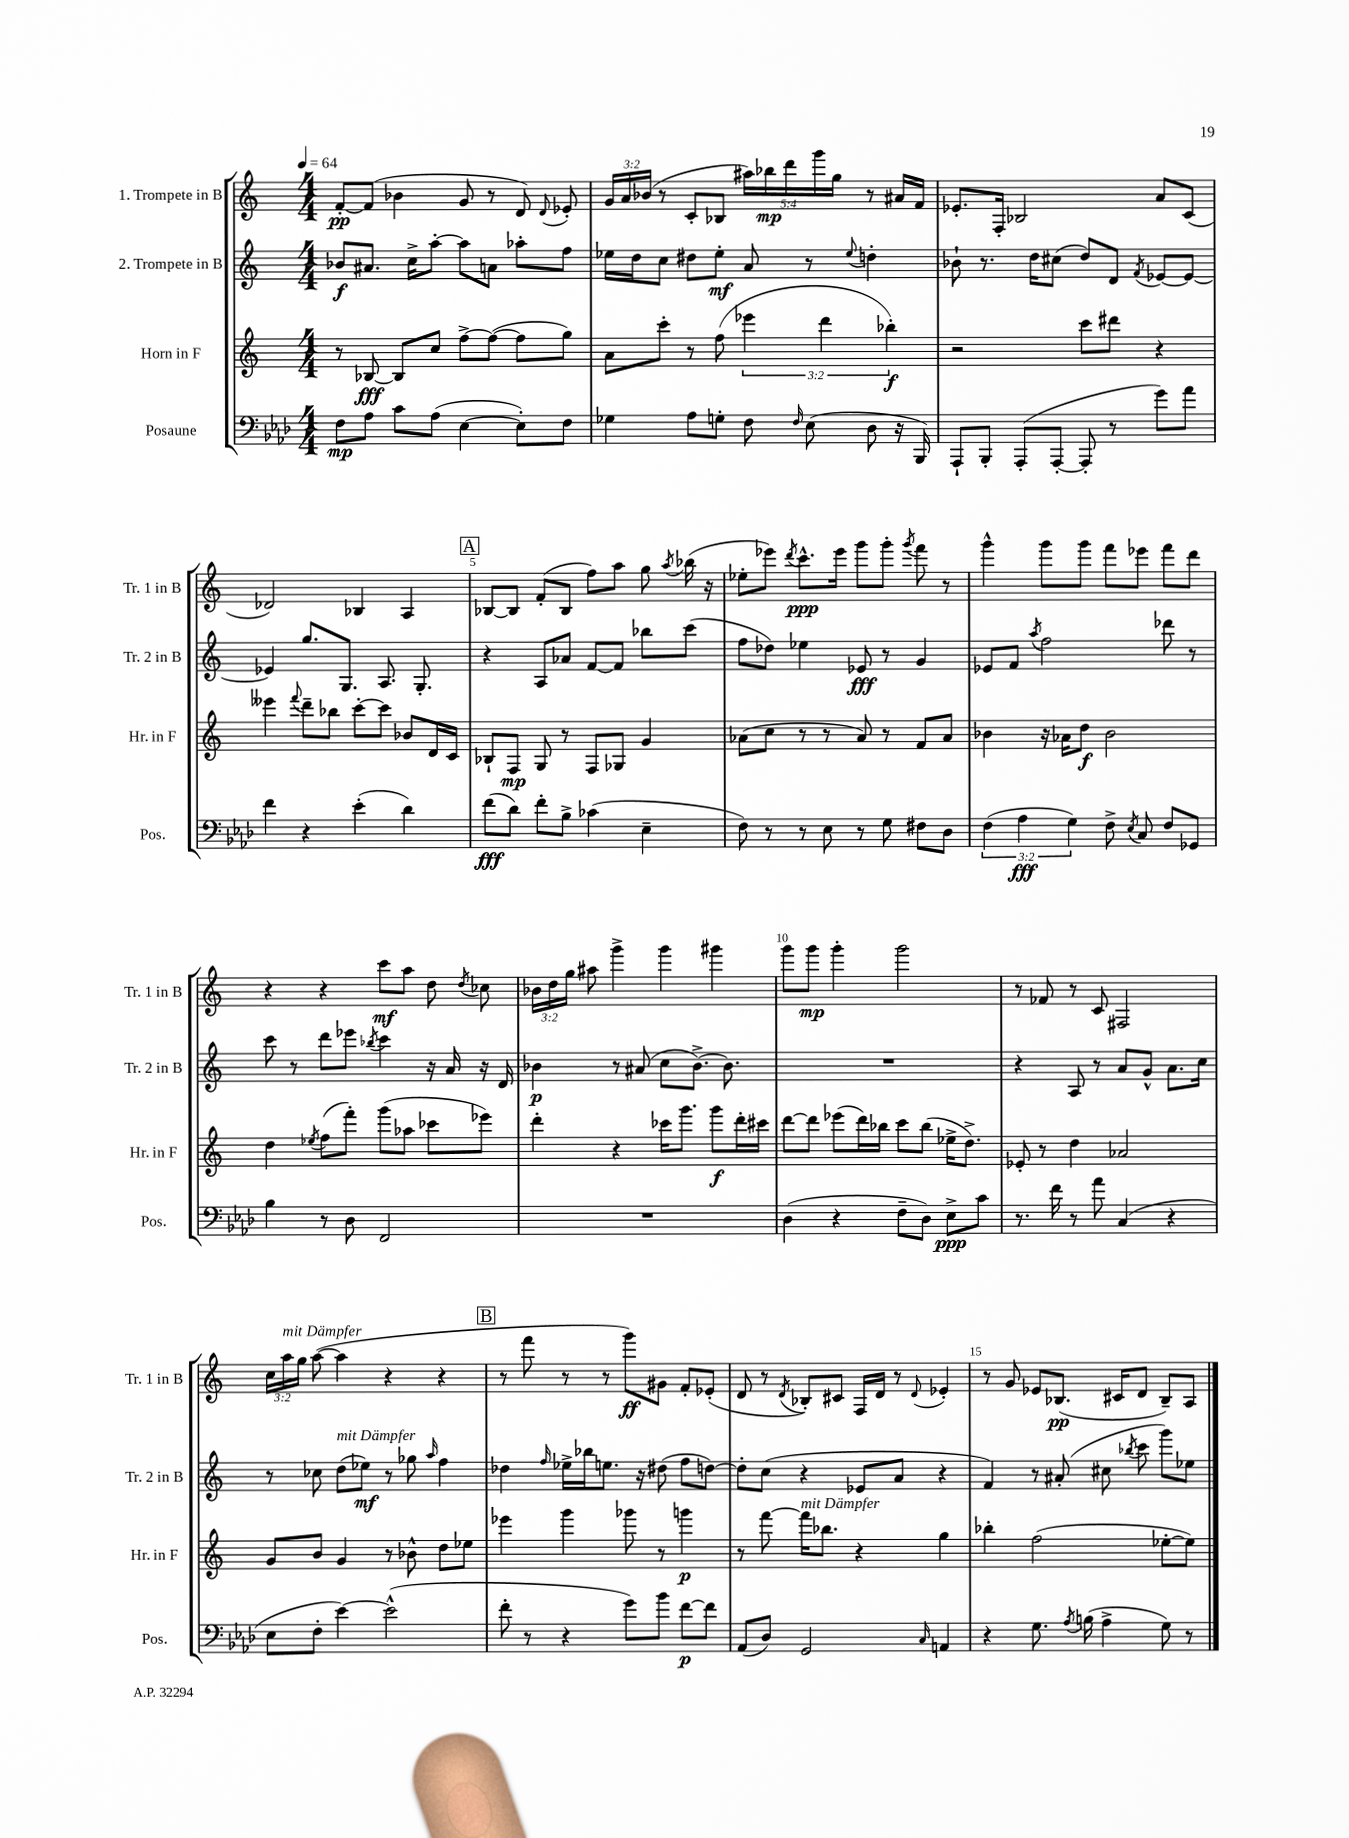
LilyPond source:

<<
\new StaffGroup <<
\new Staff = "s0" \with { instrumentName = "1. Trompete in B" shortInstrumentName = "Tr. 1 in B" } {
    \clef treble \key c \major \numericTimeSignature \time 4/4 \override Staff.TupletNumber.text = #tuplet-number::calc-fraction-text \tempo 4 = 64
    \autoBeamOff f'8[~-.\pp f'8]( bes'4 g'8 r8 d'8) \appoggiatura { d'8 } ees'8-. |
    \tuplet 3/2 { g'16[ a'16 bes'16]( } r8 c'8[-. bes8] \tuplet 5/4 { ais''16[) bes''16\mp d'''16 g'''16 g''16] } r8 ais'16[ f'16] |
    ees'8.[-. f16]-. bes2 a'8[ c'8]( |
    des'2) bes4 a4 |
    \mark \markup { \box "A" } bes8[~ bes8] f'8[-.( bes8] f''8[) a''8] g''8 \acciaccatura { a''8 } bes''16( r16 |
    ees''8[-. ees'''8]) \acciaccatura { d'''8 } c'''8.[-^\ppp ees'''16] g'''8[ g'''8]-. \acciaccatura { g'''8 } f'''8 r8 |
    g'''4-^ g'''8[ g'''8] f'''8[ ees'''8] f'''8[ d'''8] |
    r4 r4 c'''8[\mf a''8] d''8 \acciaccatura { d''8 } ces''8 |
    \tuplet 3/2 { bes'16[ d''16 g''16] } ais''8 g'''4-> g'''4 gis'''4 |
    g'''8[ g'''8]\mp g'''4-. g'''2 |
    r8 fes'8 r8 c'8 fis2 |
    \tuplet 3/2 { c''16[ a''16^\markup { \italic "mit Dämpfer" } g''16] } a''8~( a''4 r4 r4 |
    \mark \markup { \box "B" } r8 f'''8 r8 r8 g'''8[\ff) gis'8] f'8[-. ees'8]-.( |
    d'8 r8 \acciaccatura { d'8 } bes8[-.) cis'8] f16[ d'16] r8 \appoggiatura { d'8 } ees'4-. |
    r8 g'8 ees'8[ bes8.]\pp( cis'16[ d'8] bes8[--) a8] \bar "|." |
}
\new Staff = "s1" \with { instrumentName = "2. Trompete in B" shortInstrumentName = "Tr. 2 in B" } {
    \clef treble \key c \major \numericTimeSignature \time 4/4
    \autoBeamOff bes'8[\f ais'8.] c''16[-> a''8]~-. a''8[ a'8] aes''8[-. f''8] |
    ees''16[ d''16 c''8] dis''8[ ees''8]-.\mf a'8 r8 \appoggiatura { ees''8 } d''4-. |
    bes'8-! r8. d''16[ cis''8]( d''8[) d'8] \acciaccatura { f'8 } ees'8[~ ees'8]~ |
    ees'4 g''8.[ g8.] a8. g8.-. |
    \mark \markup { \box "A" } r4 a8[ aes'8] f'8[~ f'8] bes''8[ c'''8]( |
    f''8[ des''8]) ees''4 ees'8\fff r8 g'4 |
    ees'8[ f'8] \acciaccatura { a''8 } f''2 des'''8 r8 |
    c'''8 r8 d'''8[ ees'''8] \acciaccatura { bes''8 } c'''4 r16 a'16 r16 d'16 |
    bes'4\p r8 ais'8( c''8[ bes'8.]~->) bes'8. |
    R1 |
    r4 a8 r8 a'8[ g'8]-^ a'8.[ c''16] |
    r8 ces''8 d''8[^\markup { \italic "mit Dämpfer" }( ees''8]\mf) r8 ges''8 \grace { a''16 } f''4 |
    \mark \markup { \box "B" } des''4 \grace { f''16 } ees''16[-> bes''16 e''8.] r16 dis''8( f''8[ d''8]~) |
    d''8[-. c''8]( r4 ees'8[ a'8] r4 |
    f'4) r8 ais'8-.( cis''8 \acciaccatura { bes''8 } c'''8 g'''8[) ees''8] \bar "|." |
}
\new Staff = "s2" \with { instrumentName = "Horn in F" shortInstrumentName = "Hr. in F" } {
    \clef treble \key c \major \numericTimeSignature \time 4/4 \override Staff.TupletNumber.text = #tuplet-number::calc-fraction-text
    \autoBeamOff r8 bes8~\fff bes8[ c''8] f''8[~-> f''8]~( f''8[ g''8]) |
    a'8[ c'''8]-. r8 f''8( \tuplet 3/2 { ees'''4 d'''4 bes''4-.\f) } |
    r2 c'''8[ dis'''8] r4 |
    eeses'''4 \appoggiatura { f'''8 } d'''8[-- bes''8] c'''8[~-. c'''8] bes'8[ d'16 c'16] |
    \mark \markup { \box "A" } bes8[-! f8]\mp g8 r8 f8[ ges8] g'4 |
    aes'8[( c''8] r8 r8 aes'8) r8 f'8[ aes'8] |
    bes'4 r16 aes'16[ d''8]\f bes'2 |
    d''4 \acciaccatura { ees''8 } f''8[( f'''8]-.) g'''8[( aes''8] ces'''8[ ees'''8]) |
    d'''4-. r4 ces'''16[ g'''8.] g'''8[\f d'''16-. cis'''16] |
    d'''8[~ d'''8] ees'''8[( d'''16) bes''16] c'''8[ bes''8]( ees''16[-> d''8.]->) |
    ees'8-. r8 d''4 aes'2 |
    g'8[ b'8] g'4 r8 bes'8-^ d''8[ ees''8] |
    \mark \markup { \box "B" } ees'''4 g'''4 ges'''8 r8 g'''4\p |
    r8 f'''8~ f'''16[^\markup { \italic "mit Dämpfer" } bes''8.] r4 g''4 |
    bes''4-. f''2( ees''8[~-. ees''8]) \bar "|." |
}
\new Staff = "s3" \with { instrumentName = "Posaune" shortInstrumentName = "Pos." } {
    \clef bass \key aes \major \numericTimeSignature \time 4/4 \override Staff.TupletNumber.text = #tuplet-number::calc-fraction-text
    \autoBeamOff f8[\mp aes8] c'8[ aes8]( ees4~ ees8[-.) f8] |
    ges4 aes8[ g8]-. f8 \grace { f16 } ees8( des8 r16 bes,,16) |
    aes,,8[-! bes,,8]-. aes,,8[-.( aes,,8]~-. aes,,8-. r8 g'8[) aes'8] |
    f'4 r4 ees'4-.( des'4) |
    \mark \markup { \box "A" } f'8[\fff( des'8]) f'8[-. bes8]-> ces'4( ees4-- |
    f8) r8 r8 ees8 r8 g8 fis8[ des8] |
    \tuplet 3/2 { f4( aes4\fff g4) } f8-> \acciaccatura { ees8 } c8 f8[ ges,8] |
    bes4 r8 des8 f,2 |
    R1 |
    des4( r4 f8[-- des8]) ees8[->\ppp c'8] |
    r8. f'16 r8 aes'8 c4( r4 |
    ees8[ f8]-. ees'4~) ees'2-^( |
    \mark \markup { \box "B" } f'8-. r8 r4 g'8[) bes'8] f'8[~\p f'8] |
    aes,8[( des8]) g,2 \grace { c16 } a,4 |
    r4 g8. \acciaccatura { aes8 } b16( aes4-> g8) r8 \bar "|." |
}
>>
>>
\layout { \context { \Score \override BarNumber.break-visibility = ##(#f #t #t) barNumberVisibility = #(every-nth-bar-number-visible 5) } }
